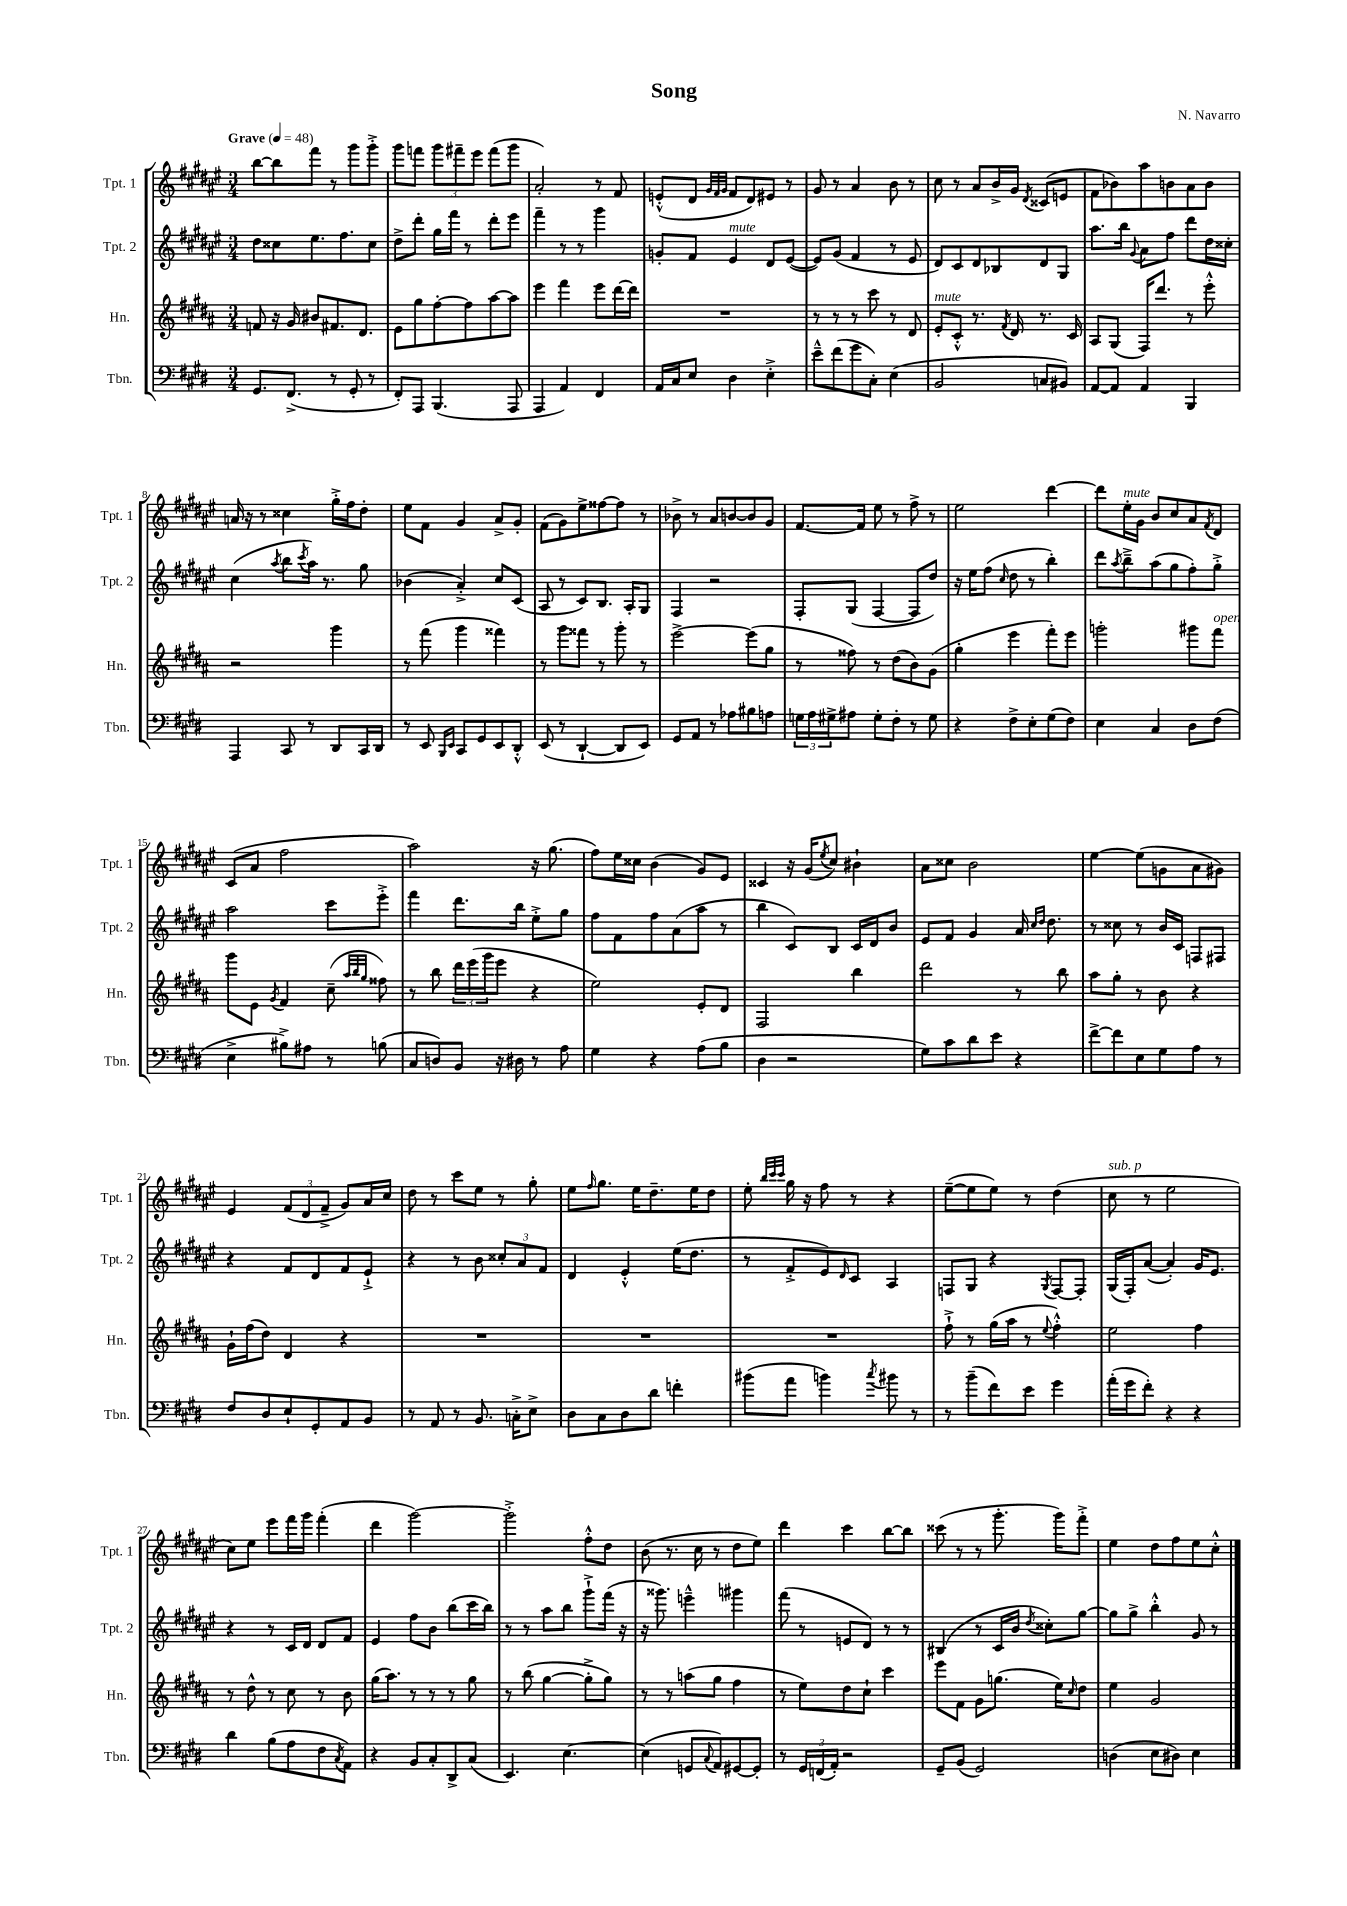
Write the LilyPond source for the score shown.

\header { title = "Song" composer = "N. Navarro" }
<<
\new StaffGroup <<
\new Staff = "s0" \with { instrumentName = "Tpt. 1" shortInstrumentName = "Tpt. 1" } {
    \clef treble \key fis \major \numericTimeSignature \time 3/4 \tempo "Grave" 4 = 48
    b''8~ b''8 fis'''8 r8 gis'''8 gis'''8-.-> |
    gis'''8 f'''8 \tuplet 3/2 { gis'''8 fis'''8-- eis'''8 } fis'''8( gis'''8 |
    ais'2-.) r8 fis'8 |
    e'8-.-^( dis'8 \grace { gis'32 fis'32 gis'32 } fis'8 dis'8) eis'8 r8 |
    gis'8 r8 ais'4 b'8 r8 |
    cis''8 r8 ais'8 b'16-> gis'16 \acciaccatura { dis'8 } cisis'8( e'8 |
    fis'8 bes'8) ais''8 b'8 ais'8 b'8 |
    a'16 r16 r8 cisis''4 gis''16-.-> fis''16 dis''8-. |
    eis''8 fis'8 gis'4 ais'8-> gis'8-. |
    fis'8( gis'8) eis''8-> fisis''8~ fisis''8 r8 |
    bes'8-> r8 ais'8 b'8~ b'8 gis'8 |
    fis'8.~ fis'16 eis''8 r8 fis''8-> r8 |
    eis''2 dis'''4~ |
    dis'''8 eis''16-.^\markup { \italic "mute" } gis'16 b'8 cis''8 ais'8 \acciaccatura { fis'8 } dis'8 |
    cis'8( ais'8 fis''2 |
    ais''2) r16 gis''8.( |
    fis''8) eis''16 cisis''16 b'4( gis'8) eis'8 |
    cisis'4 r16 gis'16( \acciaccatura { eis''8 } cis''8) bis'4-! |
    ais'8 cisis''8 b'2 |
    eis''4~ eis''8( g'8 ais'8 gis'8) |
    eis'4 \tuplet 3/2 { fis'8( dis'8 fis'8---> } gis'8) ais'16 cis''16 |
    dis''8 r8 cis'''8 eis''8 r8 gis''8-. |
    eis''8 \grace { fis''16 } gis''8. eis''16 dis''8.-- eis''16 dis''8 |
    eis''8-. \grace { b''32 cis'''32 cis'''32 } gis''16 r16 fis''8 r8 r4 |
    eis''8~--( eis''8 eis''8) r8 dis''4( |
    cis''8^\markup { \italic "sub. p" } r8 eis''2 |
    cis''8) eis''8 eis'''8 fis'''16 gis'''16 fis'''4-.( |
    dis'''4 gis'''2~) |
    gis'''2-.-> fis''8-.-^ dis''8 |
    b'8( r8. cis''16 r8 dis''8 eis''8) |
    dis'''4 cis'''4 b''8~ b''8 |
    cisis'''8( r8 r8 gis'''8.-. gis'''16) fis'''8-.-> |
    eis''4 dis''8 fis''8 eis''8 cis''8-.-^ \bar "|." |
}
\new Staff = "s1" \with { instrumentName = "Tpt. 2" shortInstrumentName = "Tpt. 2" } {
    \clef treble \key fis \major \numericTimeSignature \time 3/4
    dis''8 cisis''8 eis''8. fis''8. cisis''8 |
    dis''8-> dis'''8-. gis''16 fis'''16 r8 dis'''8-. eis'''8 |
    fis'''4-- r8 r8 gis'''4 |
    g'8-. fis'8 eis'4^\markup { \italic "mute" } dis'8 eis'8~( |
    eis'8) gis'8( fis'4 r8 eis'8 |
    dis'8) cis'8 dis'8 bes8 dis'8 gis8 |
    ais''8. b''16 \appoggiatura { gis'8 } ais'8 fis''8 dis'''8 dis''16 cisis''16-. |
    cis''4( \acciaccatura { ais''8 } b''8 \acciaccatura { cis'''8 } ais''16) r8. gis''8 |
    bes'4( ais'4-.->) cis''8 cis'8( |
    ais8 r8 cis'8) b8. ais16-. gis8 |
    fis4 r2 |
    fis8-. gis8( fis4~ fis8 dis''8) |
    r16 eis''16 fis''8( \grace { cis''16 } dis''8 r8 b''4-.) |
    dis'''8 \acciaccatura { ais''8 } b''8---> ais''8( gis''8 fis''8-.) gis''8-.-> |
    ais''2 cis'''8 eis'''8-.-> |
    fis'''4 dis'''8. b''16 eis''8-.-> gis''8 |
    fis''8 fis'8 fis''8 ais'8( ais''8 r8 |
    b''4 cis'8) b8 cis'16 dis'16 b'8 |
    eis'8 fis'8 gis'4 ais'16 \grace { cis''16 dis''16 } dis''8. |
    r8 cisis''8 r8 b'16 cis'16 f8 fis8 |
    r4 fis'8 dis'8 fis'8 eis'8-!-> |
    r4 r8 b'8 \tuplet 3/2 { cisis''8-. ais'8 fis'8 } |
    dis'4 eis'4-.-^ eis''16( dis''8. |
    r8 fis'8-.-> eis'8) \grace { dis'16 } cis'8 ais4 |
    f8 gis8 r4 \acciaccatura { gis8 } f8~ f8-. |
    gis16( fis16-.) ais'8~( ais'4-.) gis'16 eis'8. |
    r4 r8 cis'16 dis'16 dis'8 fis'8 |
    eis'4 fis''8 b'8 b''8( cis'''16 b''16) |
    r8 r8 ais''8 b''8 gis'''8-!-> fis'''16( r16 |
    r16 gisis'''8.) e'''4---^ gis'''4 |
    fis'''8( r8 e'8 dis'8) r8 r8 |
    bis4( r8 cis'16 b'16 \acciaccatura { dis''8 } cisis''8-.) gis''8~ |
    gis''8 gis''8-> b''4-.-^ gis'8 r8 \bar "|." |
}
\new Staff = "s2" \with { instrumentName = "Hn." shortInstrumentName = "Hn." } {
    \clef treble \key b \major \numericTimeSignature \time 3/4
    f'8 r16 gis'16 bis'8 fis'8. dis'8. |
    e'8 gis''8 fis''8~-. fis''8 ais''8~ ais''8 |
    e'''4 fis'''4 e'''8 dis'''16~ dis'''16 |
    R2. |
    r8 r8 r8 cis'''8 r8 dis'8 |
    e'8-.^\markup { \italic "mute" } cis'8-.-^ r8. \acciaccatura { fis'8 } dis'16 r8. cis'16 |
    ais8 gis8( fis16) dis'''8. r8 e'''8-.-^ |
    r2 gis'''4 |
    r8 fis'''8( gis'''4 fisis'''4) |
    r8 gis'''8 fisis'''8 r8 gis'''8-. r8 |
    e'''2~-> e'''8( gis''8 |
    r8 fisis''8) r8 dis''8( b'8) gis'8( |
    gis''4-. e'''4 fis'''8-.) e'''8 |
    g'''2-. gis'''8 fis'''8^\markup { \italic "open" } |
    gis'''8 e'8 \acciaccatura { gis'8 } fis'4 cis''8--( \grace { ais''32 b''32 gis''32 } fisis''8) |
    r8 b''8 \tuplet 3/2 { dis'''16 e'''16( gis'''16 } e'''8 r4 |
    e''2) e'8-. dis'8 |
    fis2 b''4 |
    dis'''2 r8 b''8 |
    ais''8 gis''8-. r8 b'8 r4 |
    gis'16-! fis''16( dis''8) dis'4 r4 |
    R2. |
    R2. |
    R2. |
    fis''8-!-> r8 gis''16( ais''16 r8 \appoggiatura { e''8 } fis''4-.-^) |
    e''2 fis''4 |
    r8 dis''8-^ r8 cis''8 r8 b'8 |
    gis''16( ais''8.) r8 r8 r8 gis''8 |
    r8 b''8( gis''4~ gis''8-.-> gis''8) |
    r8 r8 a''8( gis''8 fis''4 |
    r8 e''8) dis''8 cis''8-! cis'''4 |
    e'''8 fis'8 gis'8 g''8.( e''16) \grace { cis''16 } dis''8 |
    e''4 gis'2 \bar "|." |
}
\new Staff = "s3" \with { instrumentName = "Tbn." shortInstrumentName = "Tbn." } {
    \clef bass \key e \major \numericTimeSignature \time 3/4
    gis,8. fis,8.->( r8 gis,8-. r8 |
    fis,8-.) a,,8 b,,4.( a,,8 |
    a,,4 a,4) fis,4 |
    a,16 cis16 e8 dis4 e4-.-> |
    e'8---^ fis'8( gis'8 cis8-.) e4( |
    b,2 c8 bis,8) |
    a,8~ a,8 a,4 b,,4 |
    a,,4 cis,8 r8 dis,8 cis,16 dis,16 |
    r8 e,8 \grace { b,,16 e,16 } cis,8 gis,8 e,8 dis,8-.-^ |
    e,8( r8 dis,4~-! dis,8 e,8) |
    gis,8 a,8 r8 aes8 bis8 a8 |
    \tuplet 3/2 { g16 a16 gis16-> } ais8 gis8-. fis8-. r8 gis8 |
    r4 fis8-> e8-. gis8( fis8) |
    e4 cis4 dis8 fis8( |
    e4-> bis8->) ais8 r8 b8( |
    cis8 d8) b,8 r16 dis16 r8 a8 |
    gis4 r4 a8( b8 |
    dis4 r2 |
    gis8) cis'8 dis'8 e'8 r4 |
    fis'8~-> fis'8 e8 gis8 a8 r8 |
    fis8 dis8 e8-! gis,8-. a,8 b,8 |
    r8 a,8 r8 b,8. c16-.-> e8-> |
    dis8 cis8 dis8 dis'8 f'4-. |
    bis'8( a'8 b'4) \acciaccatura { cis''8 } bis'8 r8 |
    r8 b'8--( fis'8) e'8 gis'4 |
    a'16-.( gis'16 fis'8-.) r4 r4 |
    dis'4 b8( a8 fis8 \acciaccatura { cis8 } a,8) |
    r4 b,8 cis8-. dis,8-> cis8( |
    e,4.) e4.~ |
    e4( g,8 \appoggiatura { cis8 } a,8) gis,8~ gis,8-. |
    r8 \tuplet 3/2 { gis,16 f,16( a,16-.) } r2 |
    gis,8-- b,8( gis,2) |
    d4( e8 dis8) e4 \bar "|." |
}
>>
>>
